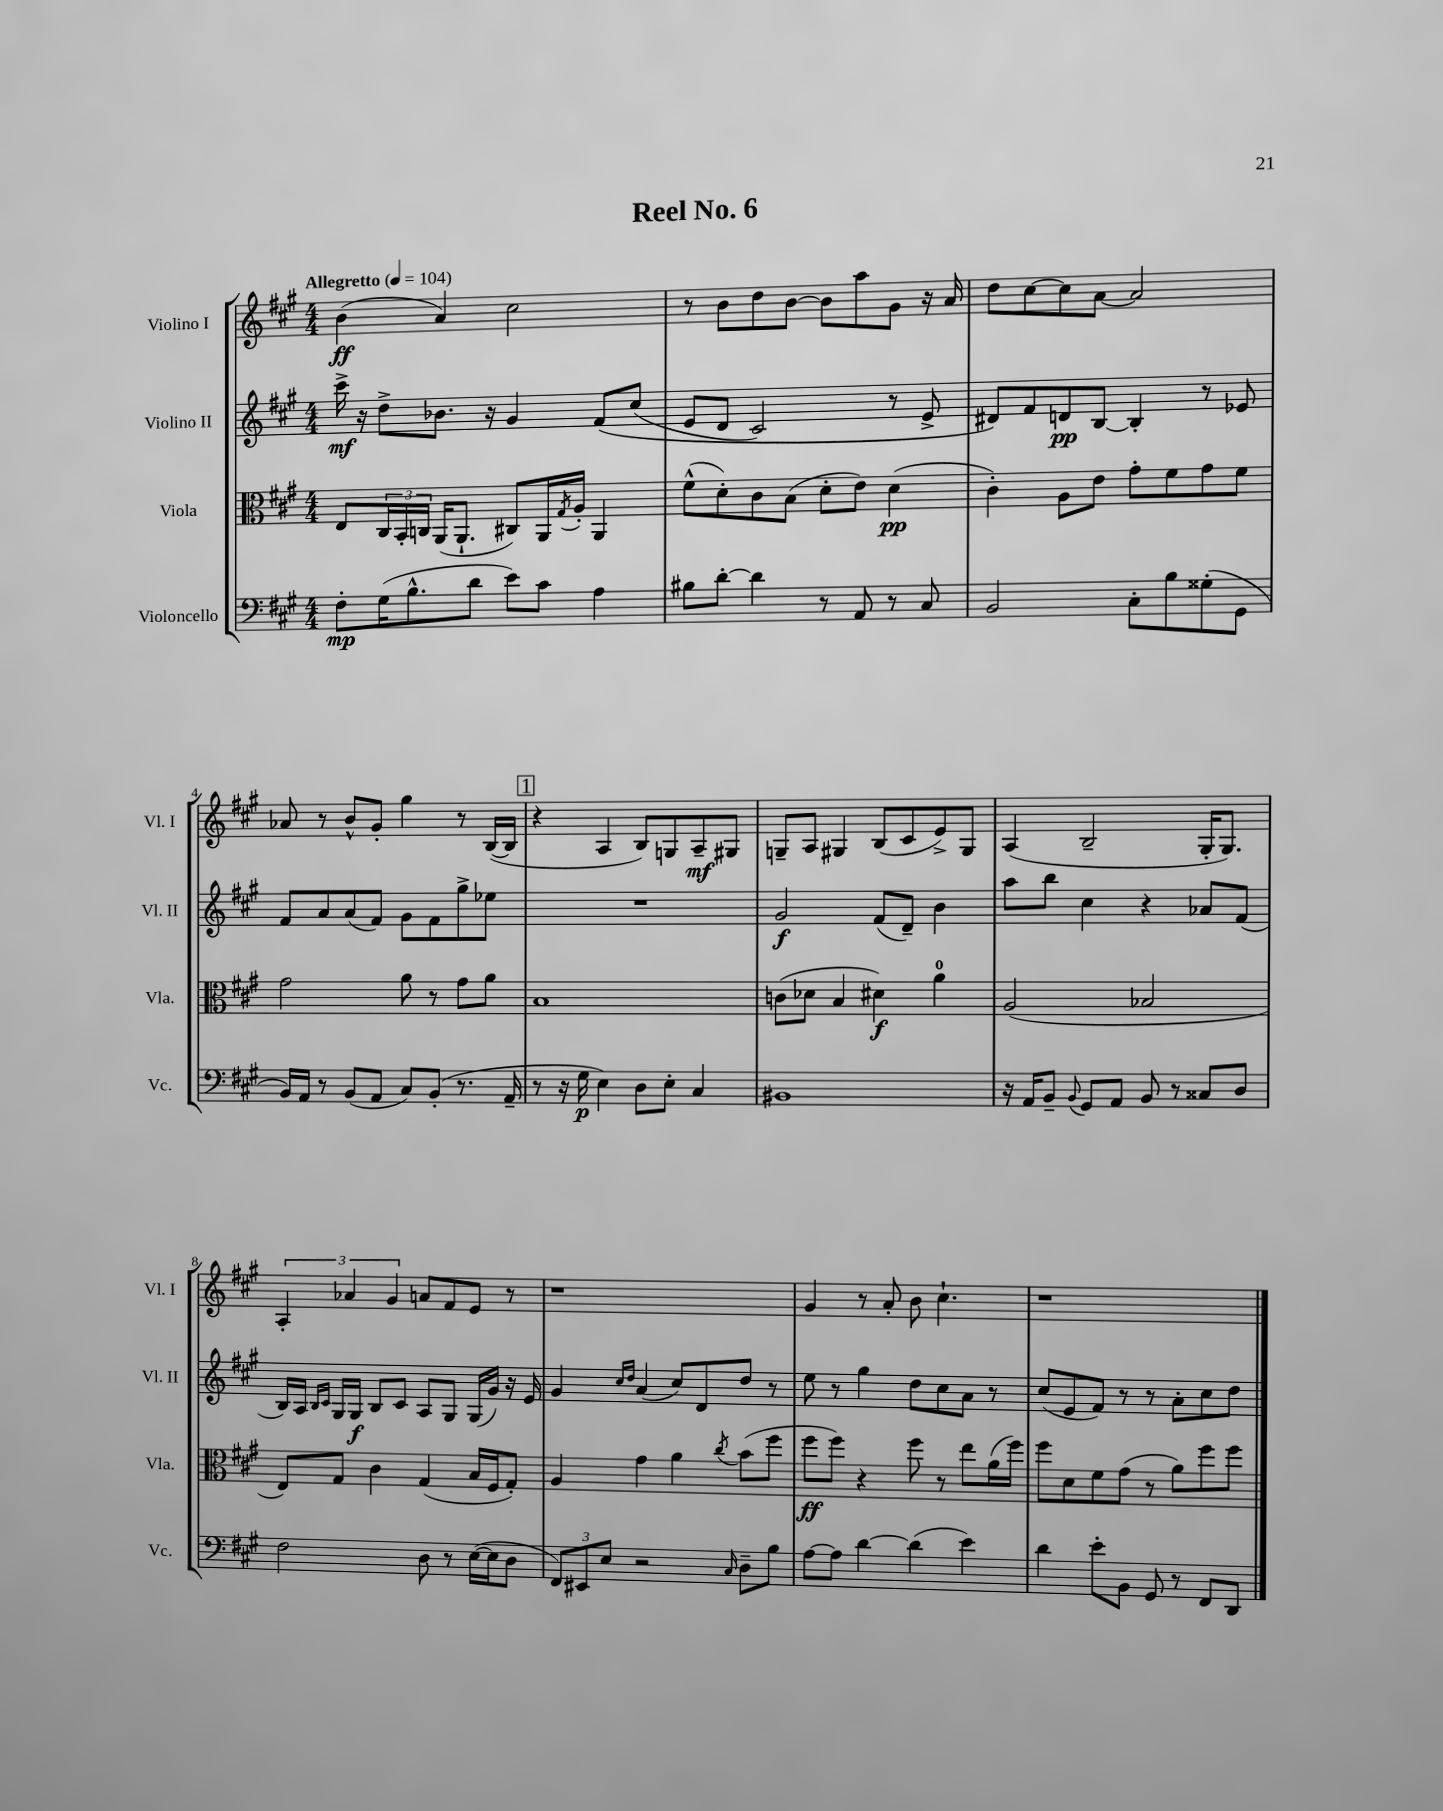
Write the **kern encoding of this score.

**kern	**kern	**kern	**kern
*staff4	*staff3	*staff2	*staff1
*clefF4	*clefC3	*clefG2	*clefG2
*k[f#c#g#]	*k[f#c#g#]	*k[f#c#g#]	*k[f#c#g#]
*M4/4	*M4/4	*M4/4	*M4/4
*MM104	*MM104	*MM104	*MM104
8F#'	8E	16ccc#^	(4b
.	.	16r	.
(16G#	24C#	8dd^	.
.	24BB'	.	.
8.B^^	.	.	.
.	24C	.	.
.	(16AA	8.b-	4a)
.	8.AA`	.	.
8d	.	.	.
.	.	16r	.
8e)	8C#)	4g#	2cc#
8c#	16AA	.	.
.	8qG#	.	.
.	16A'	.	.
4A	4AA	&(8f#	.
.	.	(8cc#	.
=	=	=	=
8B#	(8f#^^	8e	8r
[8d'	8d')	8d	8b
4d]	8c#	2c#)	8dd
.	(8B	.	[8b
8r	8d'	.	8b]
8AA	8e)	.	8aa
8r	(4d	8r	8g#
8C#	.	8e^	16r
.	.	.	16a
=	=	=	=
2BB	4c#')	8d#&)	8dd
.	.	8f#	[8cc#
.	8A	8d	8cc#]
.	8e	[8B	[8a
8C#'	8g#'	4B']	2a]
8B	8f#	.	.
(8G##'	8g#	8r	.
8GG#	8f#	8e-	.
=	=	=	=
16BB)	2g#	8f#	8a-
16AA	.	.	.
8r	.	8a	8r
(8BB	.	(8a	8b^^
8AA	.	8f#)	8g#'
8C#)	8a	8g#	4gg#
(8BB'	8r	8f#	.
8.r	8g#	8gg#^	8r
.	8a	8ee-	([16B
16AA~	.	.	16B]
=	=	=	=
8r	1B	1r	4r
16r	.	.	.
16G#	.	.	.
4E)	.	.	4A
8D	.	.	8B)
8E'	.	.	8G
4C#	.	.	8A~
.	.	.	8G#
=	=	=	=
1BB#	(8c	2g#	8G~
.	8d-	.	8A
.	4B	.	4G#
.	4d#)	(8f#	(8B
.	.	8d~)	8c#
.	4a	4b	8e^)
.	.	.	8G#
=	=	=	=
16r	(2A	8aa	(4A
16AA	.	.	.
8BB~	.	8bb	.
8qqBB	.	.	.
8GG#	.	4cc#	2B~
8AA	.	.	.
8BB	2B-	4r	.
8r	.	.	.
8C##	.	8a-	16G#'
.	.	.	8.G#)
8D	.	(8f#	.
=	=	=	=
2F#	8E)	16B)	6A'
.	.	16A	.
.	.	16qqB	.
.	.	16qqc#	.
.	8G#	16G#	.
.	.	.	6a-
.	.	16G#	.
.	4c#	8B	.
.	.	.	6g#
.	.	8c#	.
8D	(4G#	8A	8a
8r	.	8G#	8f#
([16E	16B	(16G#	8e
16E]	16F#	16g#)	.
8D	8G#')	16r	8r
.	.	16e	.
=	=	=	=
12FF#)	4A	4g#	1r
12EE#	.	.	.
12E	.	.	.
.	.	16qqcc#	.
.	.	16qqdd	.
2r	4g#	(4a	.
.	4a	8cc#)	.
.	.	8d	.
16qqC#	8qcc#	.	.
8D~	(8b	8dd	.
8B	8ff#	8r	.
=	=	=	=
[8A	8ff#	8ee	4g#
8A]	8ff#)	8r	.
[4d	4r	4gg#	8r
.	.	.	8a'
(4d]	8ff#	8dd	8b
.	8r	8cc#	4.cc#`
4e)	8ee	8a	.
.	(16a	8r	.
.	16ff#)	.	.
=	=	=	=
4d	8ff#	(8cc#	1r
.	8d	8e	.
8e'	8f#	8f#)	.
8BB	(8g#	8r	.
8GG#	8r	8r	.
8r	8a)	8a'	.
8FF#	8ff#	8cc#	.
8DD	8ff#	8dd	.
==	==	==	==
*-	*-	*-	*-
